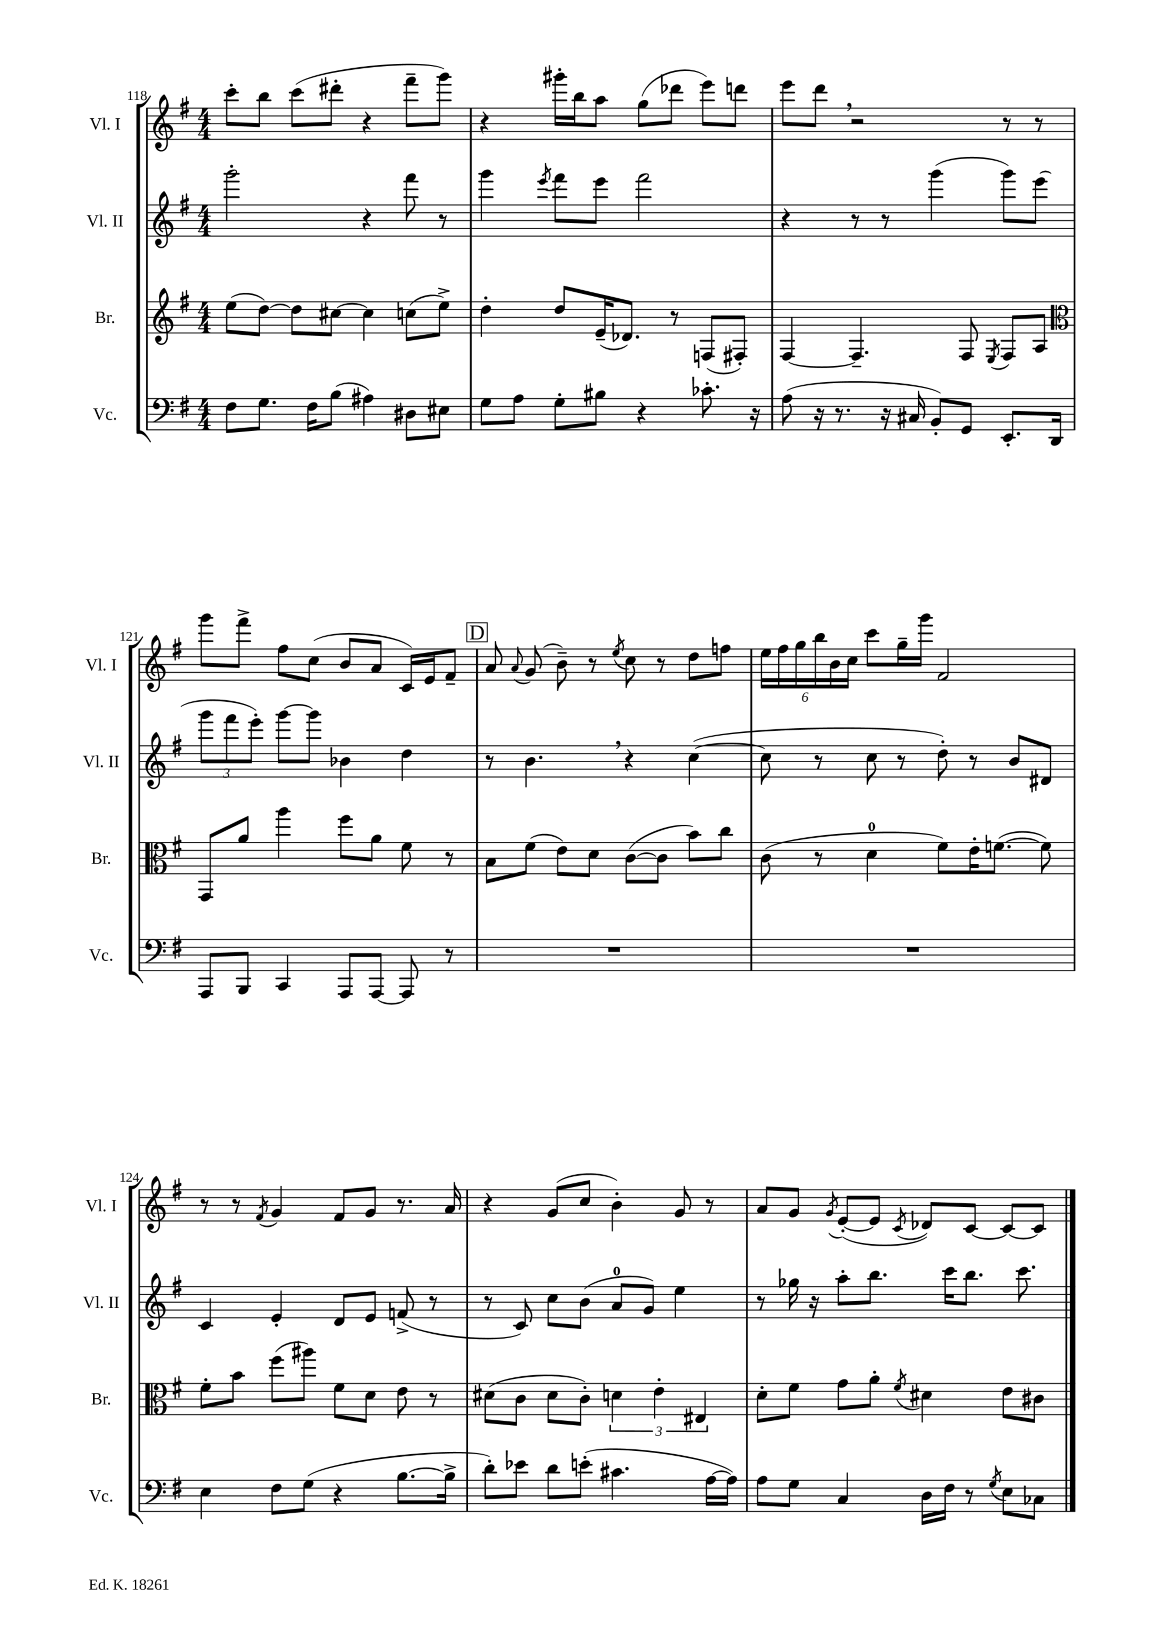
<<
\new StaffGroup <<
\new Staff = "s0" \with { instrumentName = "Vl. I" shortInstrumentName = "Vl. I" } {
    \clef treble \key g \major \numericTimeSignature \time 4/4
    \autoBeamOff c'''8[-. b''8] c'''8[( dis'''8]-. r4 fis'''8[-- g'''8]) |
    r4 gis'''16[-. b''16 a''8] g''8[( des'''8] e'''8[) d'''8] |
    e'''8[ d'''8] \breathe r2 r8 r8 |
    g'''8[ fis'''8]-> fis''8[ c''8]( b'8[ a'8] c'16[) e'16 fis'8]-- |
    \mark \markup { \box "D" } a'8 \appoggiatura { a'8 } g'8( b'8--) r8 \acciaccatura { e''8 } c''8 r8 d''8[ f''8] |
    \tuplet 6/4 { e''16[ fis''16 g''16 b''16 b'16 c''16] } c'''8[ g''16-- g'''16] fis'2 |
    r8 r8 \acciaccatura { fis'8 } g'4 fis'8[ g'8] r8. a'16 |
    r4 g'8[( c''8] b'4-.) g'8 r8 |
    a'8[ g'8] \acciaccatura { g'8 } e'8[~-.( e'8] \acciaccatura { c'8 } des'8[) c'8]~ c'8[~ c'8] \bar "|." |
}
\new Staff = "s1" \with { instrumentName = "Vl. II" shortInstrumentName = "Vl. II" } {
    \clef treble \key g \major \numericTimeSignature \time 4/4
    \autoBeamOff g'''2-. r4 fis'''8 r8 |
    g'''4 \acciaccatura { e'''8 } fis'''8[ e'''8] fis'''2 |
    r4 r8 r8 g'''4( g'''8[) e'''8]( |
    \tuplet 3/2 { g'''8[ fis'''8 e'''8]-.) } g'''8[~ g'''8] bes'4 d''4 |
    \mark \markup { \box "D" } r8 b'4. \breathe r4 c''4~( |
    c''8 r8 c''8 r8 d''8-.) r8 b'8[ dis'8] |
    c'4 e'4-. d'8[ e'8] f'8->( r8 |
    r8 c'8) c''8[ b'8]( a'8[-0 g'8]) e''4 |
    r8 ges''16 r16 a''8[-. b''8.] c'''16[ b''8.] c'''8. \bar "|." |
}
\new Staff = "s2" \with { instrumentName = "Br." shortInstrumentName = "Br." } {
    \clef treble \key g \major \numericTimeSignature \time 4/4
    \autoBeamOff e''8[( d''8]~) d''8[ cis''8]~ cis''4 c''8[( e''8]->) |
    d''4-. d''8[ e'16--( des'8.]) r8 f8[( fis8]-.) |
    fis4~ fis4.-- fis8 \acciaccatura { e8 } fis8[ a8] |
    \clef alto g,8[ a'8] a''4 fis''8[ a'8] fis'8 r8 |
    \mark \markup { \box "D" } b8[ fis'8]( e'8[) d'8] c'8[~( c'8] b'8[) c''8] |
    c'8( r8 d'4-0 fis'8[) e'16-. f'8.]~( f'8) |
    fis'8[-. b'8] fis''8[( ais''8]) fis'8[ d'8] e'8 r8 |
    dis'8[( c'8] dis'8[ c'8]-.) \tuplet 3/2 { d'4 e'4-. eis4 } |
    d'8[-. fis'8] g'8[ a'8]-. \acciaccatura { fis'8 } dis'4 e'8[ cis'8] \bar "|." |
}
\new Staff = "s3" \with { instrumentName = "Vc." shortInstrumentName = "Vc." } {
    \clef bass \key g \major \numericTimeSignature \time 4/4
    \autoBeamOff fis8[ g8.] fis16[ b8]( ais4) dis8[ eis8] |
    g8[ a8] g8[-. bis8] r4 ces'8.-. r16 |
    a8( r16 r8. r16 cis16 b,8[-.) g,8] e,8.[-. d,16] |
    a,,8[ b,,8] c,4 a,,8[ a,,8]~ a,,8 r8 |
    \mark \markup { \box "D" } R1 |
    R1 |
    e4 fis8[ g8]( r4 b8.[~ b16]-> |
    d'8[-.) ees'8] d'8[ e'8]-.( cis'4. a16[~ a16]) |
    a8[ g8] c4 d16[ fis16] r8 \acciaccatura { g8 } e8[ ces8] \bar "|." |
}
>>
>>
\layout { \context { \Score currentBarNumber = #118 } }
